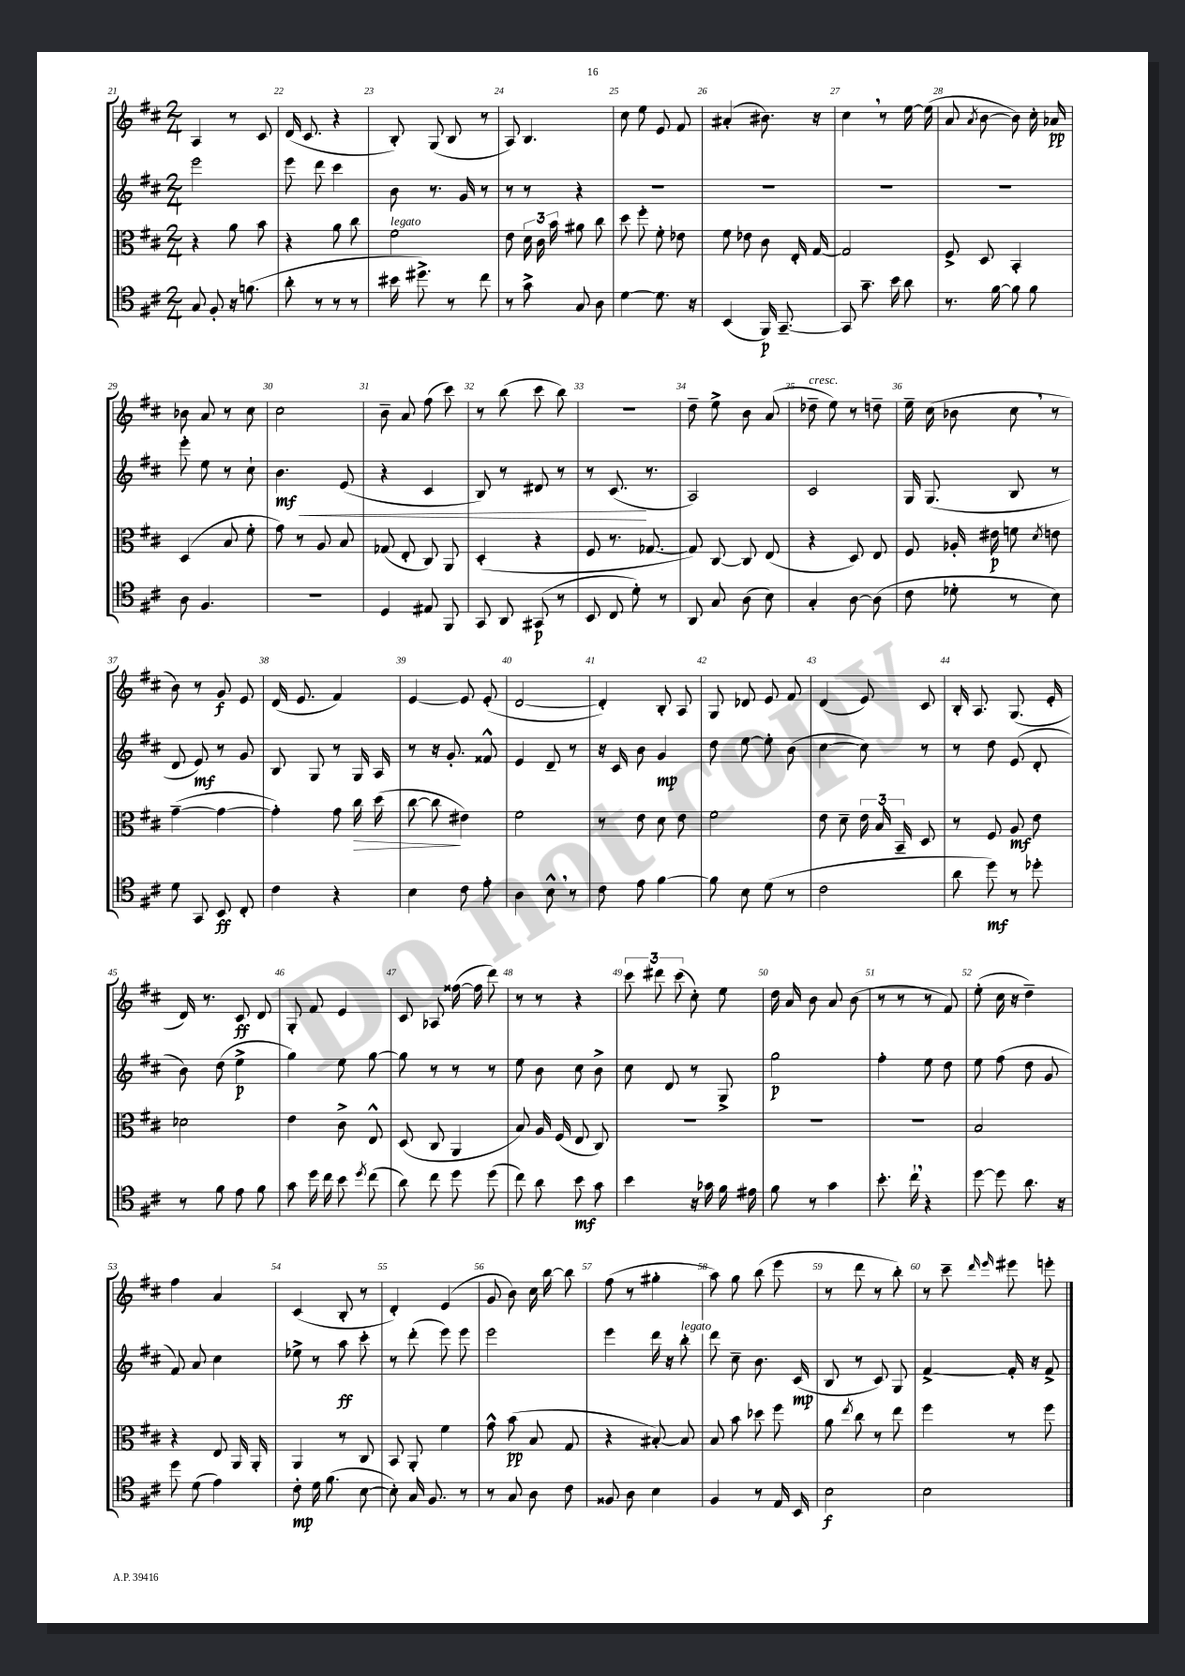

**kern	**kern	**kern	**kern
*staff4	*staff3	*staff2	*staff1
*clefC4	*clefC3	*clefG2	*clefG2
*k[f#c#]	*k[f#c#]	*k[f#c#]	*k[f#c#]
*M2/4	*M2/4	*M2/4	*M2/4
8G/	4r	2eee\	4A/
8F#'/	.	.	.
16r	8a\	.	8r
(8.f\	.	.	.
.	8b\	.	8c#/
=	=	=	=
8a'\	4r	8eee\	(16d/
.	.	.	8.c#/
8r	.	8ddd\	.
8r	8a\	4ccc#\	4r
8r	8cc#\	.	.
=	=	=	=
16b#\	2f#\	8b\	8B'/)
8.dd#^\)	.	.	.
.	.	8.r	(8G/
8r	.	.	8B/
.	.	16g/	.
8cc#\	.	8r	8r
=	=	=	=
8r	8e\	8r	8A/)
8g^\	24d\	8r	4.B/
.	24c#\	.	.
.	24b\	.	.
8G/	8a#\	4r	.
8A\	8cc#\	.	.
=	=	=	=
[4d\	8dd\	2r	8cc#\
.	8ff#'\	.	8ee\
8.d\]	8f#'\	.	8e/
.	8e-\	.	8f#/
16r	.	.	.
=	=	=	=
(4BB/	8f#\	2r	(4a#'/
.	8e-\	.	.
16FF#/)	8c#\	.	8.b#\)
[8.GG~/	.	.	.
.	16E'/	.	.
.	[16G/	.	16r
=	=	=	=
8GG/]	2G/]	2r	4cc#\
8.g~\	.	.	.
.	.	.	8r
16b\	.	.	.
8a\	.	.	[16ee\
.	.	.	(16ee\]
=	=	=	=
8.r	8F#^/	2r	8a/
.	.	.	8qa/
.	8D/	.	[8b\
[16f#\	.	.	.
8f#\]	4BB'/	.	8b\])
8f#\	.	.	16cc#'\
.	.	.	16a-/
=	=	=	=
8A\	(4D/	8eee'\	8b-\
4.F#/	.	8ee\	8a/
.	8B/	8r	8r
.	8f#'\	8cc#`\	8cc#\
=	=	=	=
2r	8g\)	4.b\	2cc#\
.	8r	.	.
.	8A/	.	.
.	8B/	(8e/	.
=	=	=	=
4D/	(8G-/	4r	8b~\
.	8E'/	.	8a/
8E#/	8C#/)	4c#/	(8ff#\
8FF#/	8AA/	.	8ccc#\)
=	=	=	=
8GG/	(4D'/	8B/)	8r
8AA/	.	8r	(8bb\
(8GG#/	4r	8d#/	8ccc#\
8r	.	8r	8bb\)
=	=	=	=
8BB/	8F#/	8r	2r
8C#/	8.r	(8.c#/	.
8d'\)	.	.	.
.	[8.G-/	8.r	.
8r	.	.	.
=	=	=	=
8AA/	8G-/])	2A/)	8dd~\
8G/	[8C#/	.	8ee^\
(8A\	8C#/]	.	8b\
8B\)	(8E/	.	(8a/
=	=	=	=
4G'/	4r	2c#/	8dd-~\
.	.	.	8ee\)
[8A\	8D/)	.	8r
(8A\]	8E/	.	8dd~\
=	=	=	=
8c#\	8F#/	16G/	16ee~\
.	.	(8.G/	(16cc#\
8d-'\	16A-'/	.	8b-\
.	16e#\	.	.
8r	8f\	8B/	8cc#\
.	8qd/	.	.
8B\)	8e\	8r	8r
=	=	=	=
8d\	([4g~\	8d/	8b\)
8GG/	.	8e/)	8r
8BB/	4g\_	8r	8g/
8C#'/	.	8g/	8e/
=	=	=	=
4c#\	4g'\])	8B/	(16d/
.	.	.	8.e/
.	.	8G/	.
4r	8g\	8r	4f#/)
.	16cc#\	16G/	.
.	(16dd\	16A/	.
=	=	=	=
4B\	[8cc#\	8r	[4e/
.	8cc#\]	16r	.
.	.	8.g'/	.
8c#\	4e#\)	.	8e/]
8e'\	.	8f##^^/	(8e'/
=	=	=	=
4A\	2f#\	4e/	[2d/
8B^^\	.	8d~/	.
8r	.	8r	.
=	=	=	=
8c#\	8r	16r	4d'/])
.	.	16c#/	.
8e\	8e\	8b\	.
[4f#\	8d\	4g/	8B'/
.	8e\	.	8A/
=	=	=	=
8f#\]	2f#\	8dd\	8G/
8B\	.	[8ee\	8d-/
(8d\	.	8ee'\]	8e/
8r	.	(8b\	8f#/
=	=	=	=
2c#\	8e\	[4cc#\	(4d/
.	8d~\	.	.
.	24e\	8cc#\])	8e/)
.	24B/	.	.
.	24BB~/	.	.
.	8D/	8r	8c#/
=	=	=	=
8a\	8r	8r	16B'/
.	.	.	8.A/
8dd\)	8F#/	8dd\	.
8r	8A/	(8e/	(8.G/
8dd-'\	8e\	8d'/	.
.	.	.	16e'/
=	=	=	=
8r	2d-\	8b\)	16d/)
.	.	.	8.r
8f#\	.	(8dd\	.
8e\	.	4ee^\	8c#/
8f#\	.	.	8d/
=	=	=	=
8g\	4e\	4gg\)	8G'/
16dd\	.	.	8f#/
16cc#\	.	.	.
8b\	8c#^\	8ee\	4e/
8qdd/	.	.	.
(8cc#\	8E^^/	[8gg\	.
=	=	=	=
8a\)	(8D/	8gg\]	8c#/
8cc#\	8C#/	8r	8A-/
8dd\	4AA/	8r	([16ff##\
.	.	.	16ff##\]
(8dd\	.	8r	8ddd\)
=	=	=	=
8cc#\)	8B/)	8ee\	8r
8a\	16A/	8b\	8r
.	(16F#/	.	.
8b\	8E/	8cc#\	4r
8g\	8C#/)	8b^\	.
=	=	=	=
4b\	2r	8cc#\	12ccc#\
.	.	.	12ddd#\
.	.	8d/	.
.	.	.	(12ccc#\
16r	.	8r	8cc#'\)
16g-\	.	.	.
16f#\	.	8G^/	8ee\
16e#\	.	.	.
=	=	=	=
8f#\	2r	2gg\	16dd\
.	.	.	16a/
8r	.	.	8b\
4g\	.	.	8a/
.	.	.	(8b\
=	=	=	=
8.b'\	2r	4ff#'\	8r
.	.	.	8r
16cc#`\	.	.	.
4r	.	8ee\	8r
.	.	8dd\	8f#/)
=	=	=	=
[8dd\	2B/	8ee\	(8ee'\
8dd\]	.	(8ff#\	16cc#\
.	.	.	16r
8.a\	.	8dd\	4dd~\)
.	.	8g/	.
16r	.	.	.
=	=	=	=
8dd\	4r	8f#/)	4ff#\
(8d\	.	8a/	.
4e\)	8E/	4cc#\	4a/
.	16AA/	.	.
.	16AA'/	.	.
=	=	=	=
8c#'\	4AA/	8ee-^\	(4c#/
16d\	.	8r	.
(8.f#\	.	.	.
.	8r	8aa\	8B'/
[8B\	8C#/	8ccc#'\	8r
=	=	=	=
8B'\])	8BB/	8r	4d'/)
16G/	8AA'/	(8ddd'\	.
8.F#/	.	.	.
.	4f#\	8eee\)	(4e/
8r	.	8eee\	.
=	=	=	=
8r	8g^^\	2eee\	8g/
8G/	(8b\	.	8b\)
8A\	8B/	.	16cc#\
.	.	.	[16bb\
8c#\	8G/	.	8bb\]
=	=	=	=
8F##/	4r	4eee\	(8ff#\
8A\	.	.	8r
4B\	[8B#'/)	16ddd\	4gg#'\
.	.	16r	.
.	8B#/]	8bb'\	.
=	=	=	=
4F#/	8B/	8ddd\	8aa\)
.	8b\	8cc#~\	8gg\
8r	8dd-\	8.b\	(8bb\
16E/	8ff#\	.	8eee\
16BB/	.	(16c#/	.
=	=	=	=
2B\	8a\	8B/	8r
.	8qee/	.	.
.	8cc#\	8r	8ddd\
.	8r	8c#/)	8r
.	8ee\	8G/	8bb'\)
=	=	=	=
2B\	4ff#\	[4f#^/	8r
.	.	.	8ccc#~\
.	.	.	16qqddd/
.	.	.	16qqeee/
.	8r	16f#'/]	8eee#\
.	.	16r	.
.	8ff#\	8f#^/	8eee'\
==	==	==	==
*-	*-	*-	*-
